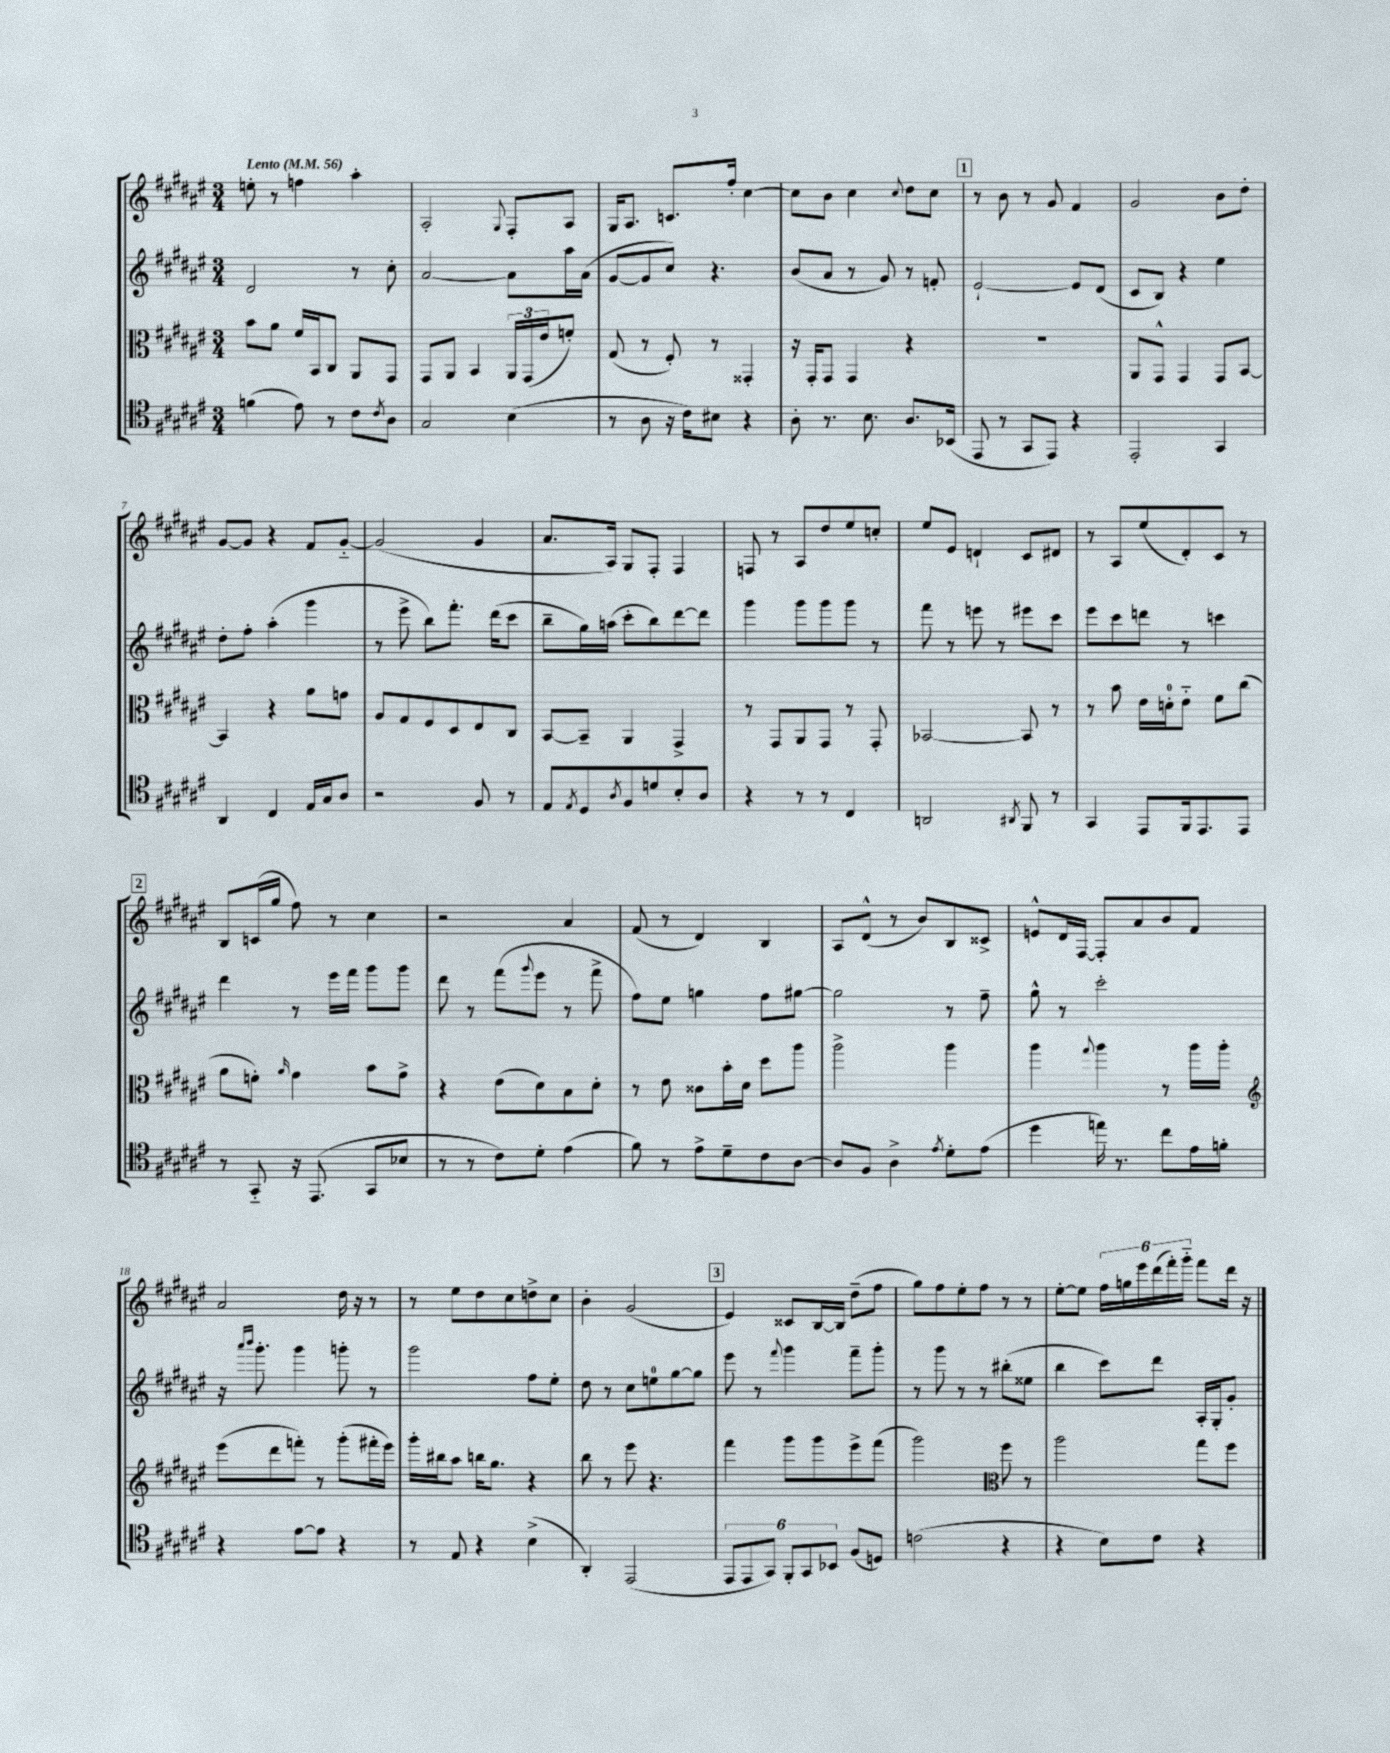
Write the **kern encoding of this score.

**kern	**kern	**kern	**kern
*staff4	*staff3	*staff2	*staff1
*clefC4	*clefC3	*clefG2	*clefG2
*k[f#c#g#d#a#e#]	*k[f#c#g#d#a#e#]	*k[f#c#g#d#a#e#]	*k[f#c#g#d#a#e#]
*M3/4	*M3/4	*M3/4	*M3/4
*MM56	*MM56	*MM56	*MM56
(4f	8b	2d#	8ee'
.	8a#	.	8r
8e#)	16f#	.	4ff
.	16BB	.	.
8r	8C#	.	.
8c#	8AA#	8r	4aa#'
8qc#	.	.	.
8A#	8GG#	8cc#'	.
=	=	=	=
2G#	8GG#	[2a#	2A#'
.	8AA#	.	.
.	4BB	.	.
.	.	.	8qqG#
(4B	24AA#	8a#]	8F#'
.	(24GG#	.	.
.	24e#	.	.
.	8f')	16aa#	8A#
.	.	(16a#	.
=	=	=	=
8r	(8G#	[8g#	16G#
.	.	.	8.A#
8A#	8r	8g#]	.
16r	8F#')	8cc#)	8.c
16c#)	.	.	.
8B#	8r	4.r	.
.	.	.	16ff#'
4r	4GG##'	.	[4cc#
=	=	=	=
8A#'	16r	(8b	8cc#]
.	16GG#'	.	.
8.r	8GG#	8a#	8b
.	4GG#	8r	4cc#
8.B	.	.	.
.	.	8g#)	.
.	.	.	8qqcc#
8.A#	4r	8r	8dd#
.	.	8f'	8cc#
(16BB-	.	.	.
=	=	=	=
8EE#	2.r	[2e#`	8r
8r	.	.	8b
8GG#	.	.	8r
8EE#)	.	.	8g#
4r	.	8e#]	4f#
.	.	(8d#	.
=	=	=	=
2EE#'	8AA#	8c#	2g#
.	8GG#^^	8B)	.
.	4GG#	4r	.
4GG#	8GG#	4ee#	8b
.	[8BB	.	8dd#'
=	=	=	=
4AA#	4BB]	8dd#'	[8g#
.	.	8ff#'	8g#]
4C#	4r	(4aa#'	4r
16E#	8a#	4ggg#	8f#
16G#	.	.	.
8A#	8g	.	[8g#'~
=	=	=	=
2r	8A#	8r	(2g#]
.	8G#	8eee#^	.
.	8F#	8bb)	.
.	8D#	8.fff#'	.
8F#	8E#	.	4g#
.	.	(16ddd#	.
8r	8C#	8ccc#	.
=	=	=	=
8E#	[8BB	8bb~	8.a#
8qE#	.	.	.
8D#	8BB~]	16gg#)	.
.	.	(16aa	16A#)
8qA#	.	.	.
8F#	4AA#	8ccc#'	8G#
8d	.	8bb)	8F#'
8B'	4GG#^	[8ddd#	4F#
8A#	.	8ddd#]	.
=	=	=	=
4r	8r	4ggg#	8F
.	8GG#	.	8r
8r	8AA#	8ggg#	8A#
8r	8GG#	8ggg#	8dd#
4C#	8r	8ggg#	8ee#
.	8GG#'	8r	8cc'
=	=	=	=
2AA	[2BB-	8fff#	8ee#
.	.	8r	8e#
.	.	8eee	4d`
.	.	8r	.
8qAA#	.	.	.
8FF#	8BB-]	8eee#	8c#
8r	8r	8ccc#	8d#
=	=	=	=
4GG#	8r	8eee#	8r
.	8b	8ccc#	8A#
8EE#	16e#	8ddd	(8ee#
.	16d'	.	.
16FF#	8e#'~	8r	8d#')
8.EE#	.	.	.
.	8f#	4ccc	8c#
8EE#	(8cc#	.	8r
=	=	=	=
8r	8a#	4ddd#	8B
8GG#'~	8f')	.	(16c
.	.	.	16gg#
.	16qqa#	.	.
16r	4g#	8r	8ff#)
(8.EE#	.	.	.
.	.	16eee#	8r
.	.	16fff#	.
8GG#	8b	8ggg#	4cc#
8B-	8g#^	8ggg#	.
=	=	=	=
8r	4r	8ddd#	2r
8r	.	8r	.
8c#)	(8e#	(8fff#	.
.	.	8qqggg#	.
8d#'	8d#)	8eee#	.
(4e#	8B	8r	4a#
.	8d#'	8fff#^	.
=	=	=	=
8f#)	8r	8ff#)	(8f#
8r	8e#	8ee#	8r
8e#^	8c##	4gg	4d#)
8d#~	16b'	.	.
.	16d#	.	.
8c#	8dd#	8ff#	4B
[8A#	8aa#	[8gg#	.
=	=	=	=
8A#]	2aa#^	2gg#]	8A#
8F#	.	.	(8d#^^
4A#^	.	.	8r
.	.	.	8b)
8qe#	.	.	.
8d#'	4aa#	8r	8B
(8e#	.	8ff#~	8c##^
=	=	=	=
4dd#	4aa#	8gg#^^	8e^^
.	.	8r	16d#
.	.	.	[16F#
.	8qqgg#	.	.
16ee)	4aa#	2ccc#'	8F#']
8.r	.	.	.
.	.	.	8a#
8cc#	8r	.	8b
16e#	16aa#	.	8f#
16f'	16aa#'	.	.
=	=	=	=
*	*clefG2	*	*
4r	(8eee#	16r	2a#
.	.	16qqaaa#	.
.	.	16qqbbb	.
.	.	8.ggg#'	.
.	8ddd#	.	.
[8e#	8fff')	4ggg#	.
8e#]	8r	.	.
4r	(8ggg#'	8ggg'	16dd#
.	.	.	16r
.	16fff#'	8r	8r
.	16eee#)	.	.
=	=	=	=
8r	16ggg#'	2ggg#	8r
.	16bb#	.	.
8E#	8aa#	.	8ee#
4r	16bb	.	8dd#
.	8.gg#	.	.
.	.	.	8cc#
(4B^	4r	8ff#	8dd^
.	.	8ee#'	8cc#
=	=	=	=
4AA#')	8bb	8dd#	4b'
.	8r	8r	.
(2EE#	8eee#	8cc#	(2g#
.	4.r	8ee	.
.	.	[8gg#	.
.	.	8gg#]	.
=	=	=	=
12EE#	4fff#	8eee#	4e#)
12EE#	.	.	.
.	.	8r	.
12GG#)	.	.	.
.	.	8qqfff#	.
12FF#'	8ggg#	4ggg#	8c##
12GG#	.	.	.
.	8ggg#	.	[16B
12BB-	.	.	.
.	.	.	16B]
(8F#	8eee#^	8fff#~	(8dd#~
8D)	(8fff#	8ggg#'	8ff#
=	=	=	=
(2c	2ggg#)	8r	8gg#)
.	.	8ggg#	8ff#
.	.	8r	8ee#'
.	.	8r	8ff#
*	*clefC3	*	*
4r	8ff#	(8bb#'	8r
.	8r	8ee##	8r
=	=	=	=
4r	2aa#	4bb	[8ee#'
.	.	.	8ee#]
8B)	.	8ccc#)	24ff#
.	.	.	24gg
.	.	.	24eee#
8c#	.	8ddd#	(24ddd#
.	.	.	24fff#')
.	.	.	24ggg#'~
4r	8gg#	16A#'	8fff#
.	.	16G#'	.
.	8ff#	8g#'	16ddd#
.	.	.	16r
==	==	==	==
*-	*-	*-	*-
